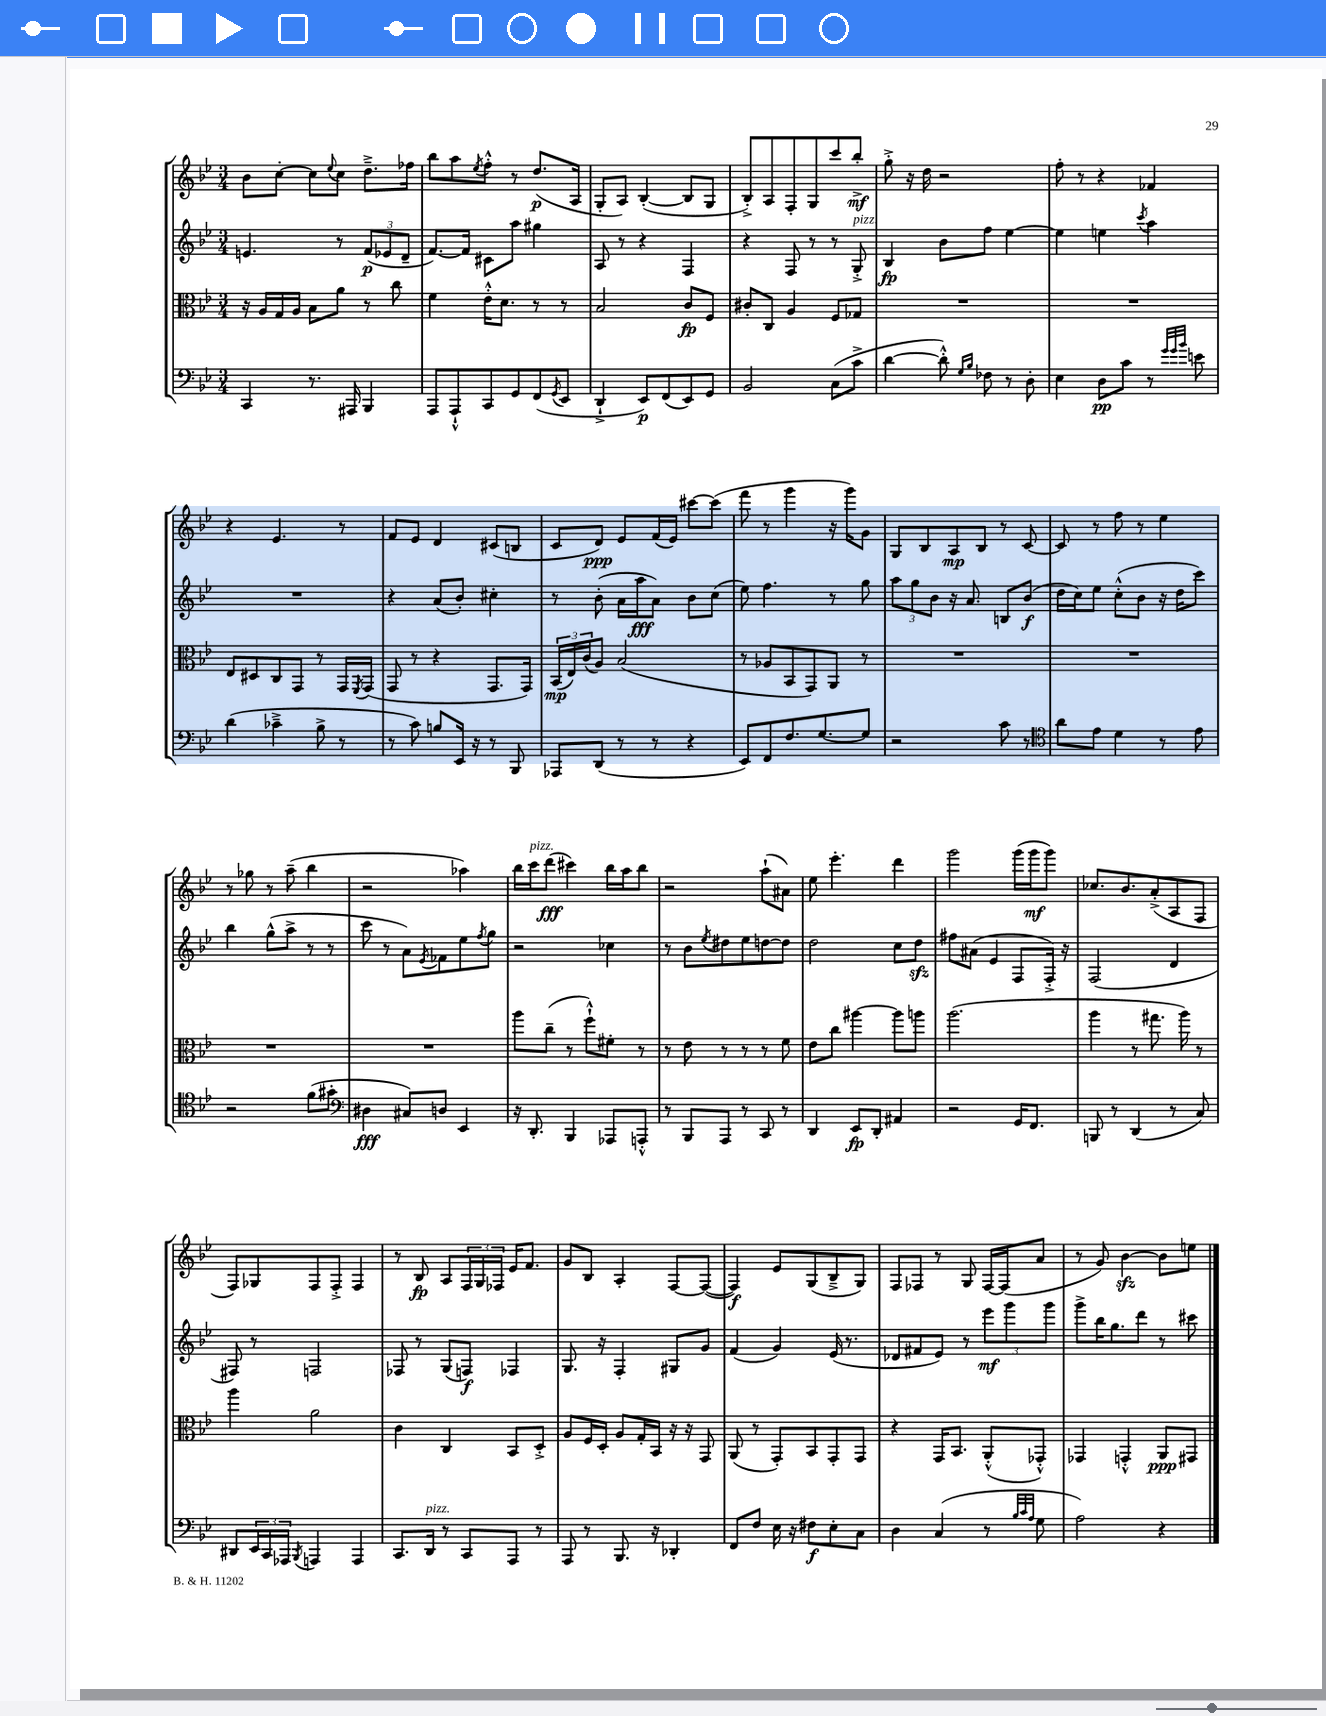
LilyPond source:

<<
\new StaffGroup <<
\new Staff = "s0" {
    \clef treble \key bes \major \numericTimeSignature \time 3/4
    bes'8 c''8~-. c''8 \appoggiatura { ees''8 } c''8 d''8.---> fes''16 |
    bes''8 a''8 \acciaccatura { ees''8 } f''8-.-^ r8 d''8.\p( a16 |
    g8-. a8) bes4~-.( bes8 g8 |
    bes8-.->) a8 f8-. g8 c'''8 bes''8-.->\mf |
    g''8-.-> r16 d''16 r2 |
    f''8-. r8 r4 fes'4 |
    r4 ees'4. r8 |
    f'8 ees'8 d'4 cis'8( b8 |
    c'8 d'8\ppp) ees'8 f'16( ees'16) cis'''8~ cis'''8( |
    f'''8 r8 g'''4 r16 g'''16) g'8 |
    g8 bes8 a8\mp bes8 r8 c'8~ |
    c'8 r8 f''8 r8 ees''4 |
    r8 ges''8 r8 a''8--( bes''4 |
    r2 aes''4) |
    bes''16 c'''16^\markup { \italic "pizz." } d'''8\fff( cis'''4) bes''16 a''16 bes''8 |
    r2 a''8-!( ais'8) |
    ees''8 ees'''4.-. d'''4 |
    g'''2 g'''16( g'''16\mf g'''8) |
    ces''8. bes'8. a'8-.->( a8 f8 |
    f8) ges8 f8 f8-.-> f4 |
    r8 bes8\fp a8 \tuplet 3/2 { f16 g16 fes16 } ees'16 f'8. |
    g'8 bes8 a4-. f8~ f8~( |
    f4\f) ees'8 g8( bes8---> g8) |
    f8 fes8 r8 g8 fes16~ fes16( a'8 |
    r8 g'8) bes'4~\sfz bes'8 e''8 \bar "|." |
}
\new Staff = "s1" {
    \clef treble \key bes \major \numericTimeSignature \time 3/4
    e'4. r8 \tuplet 3/2 { f'8\p( ees'8 d'8-- } |
    f'8.~) f'16 cis'8 a''8 gis''4 |
    a8 r8 r4 f4 |
    r4 f8 r8 r8 g8-.->^\markup { \italic "pizz." } |
    bes4\fp bes'8 f''8 ees''4~ |
    ees''4 e''4 \acciaccatura { c'''8 } a''4 |
    R2. |
    r4 a'8( bes'8-.) cis''4-. |
    r8 bes'8-.( a'16 a''16\fff a'8) bes'8 c''8( |
    ees''8) f''4. r8 g''8 |
    \tuplet 3/2 { a''8 g''8 bes'8 } r16 a'8. b8 bes'8\f( |
    d''16 c''16) ees''8 c''8-.-^( bes'8 r16 d''16 c'''8) |
    bes''4 g''8-^( a''8-> r8 r8 |
    c'''8 r8 a'8) \acciaccatura { ees'8 } fes'8 ees''8 \acciaccatura { f''8 } g''8 |
    r2 ces''4 |
    r8 bes'8 \acciaccatura { ees''8 } dis''8 ees''8 d''8~ d''8 |
    d''2 c''8 d''8\sfz |
    fis''8 ais'8( ees'4 f8 f16-.->) r16 |
    f2( d'4 |
    fis8) r8 f2 |
    fes8 r8 g8( f8\f) fes4 |
    g8. r16 f4-. gis8 g'8 |
    f'4( g'4) ees'16( r8. |
    des'8 fis'8 ees'8) r8 \tuplet 3/2 { ees'''8\mf g'''8 g'''8 } |
    g'''8-> bes''16 g''8. d'''8 r8 cis'''8 \bar "|." |
}
\new Staff = "s2" {
    \clef alto \key bes \major \numericTimeSignature \time 3/4
    r16 a16 g16 a16 bes8 a'8 r8 c''8 |
    f'4 ees'16-.-^ d'8. r8 r8 |
    bes2 c'8\fp f8 |
    cis'8-. c8 a4 f8 ges8 |
    R2. |
    R2. |
    ees8 dis8 c8 g,8 r8 g,16 \acciaccatura { f,8 } g,16( |
    g,8 r8 r4 g,8. g,16) |
    \tuplet 3/2 { bes,16\mp( ees16) c'16( } a8) bes2( |
    r8 aes8 bes,8 g,8) a,8 r8 |
    R2. |
    R2. |
    R2. |
    R2. |
    a''8 c''8--( r8 f''8-!-^) fis'8-. r8 |
    r8 ees'8 r8 r8 r8 f'8 |
    ees'8 c''8 ais''4~ ais''8 a''8 |
    a''2.( |
    a''4 r8 gis''8. a''16) r8 |
    a''4 a'2 |
    c'4 c4 bes,8 d8-.-> |
    a8 f16 d16-. a8 g16-. bes,16 r16 r16 g,8 |
    a,8( r8 g,8-.) bes,8 g,8-. g,8 |
    r4 g,16 bes,8. a,8-.-^( ges,8-.-^) |
    ges,4 g,4-.-^ a,8\ppp gis,8 \bar "|." |
}
\new Staff = "s3" {
    \clef bass \key bes \major \numericTimeSignature \time 3/4
    c,4 r8. ais,,16 bes,,4 |
    a,,8 a,,8-!-^ c,8 g,8 f,8( \acciaccatura { g,8 } ees,8 |
    d,4-!-> ees,8\p) f,8( ees,8) g,8 |
    bes,2 c8( c'8-> |
    d'4~ d'8-.-^) \grace { g16 bes16 } fes8 r8 d8-. |
    ees4 d8\pp c'8 r8 \grace { g'32 g'32 bes'32 } e'8 |
    d'4( ces'4---> bes8-> r8 |
    r8 c'8) b8 ees,16 r16 r8 bes,,8 |
    aes,,8 d,8( r8 r8 r4 |
    ees,8) f,8 f8. g8.~ g8 |
    r2 c'8 r8 |
    \clef tenor a'8 ees'8 d'4 r8 ees'8 |
    r2 f'8( gis'8-. |
    \clef bass dis4\fff cis8) d8 ees,4 |
    r16 d,8.-. bes,,4 aes,,8 a,,8-.-^ |
    r8 bes,,8 a,,8 r8 c,8 r8 |
    d,4 ees,8\fp d,8-. ais,4 |
    r2 g,16 f,8. |
    b,,8 r8 d,4( r8 c8) |
    dis,8 \tuplet 3/2 { ees,16 c,16 aes,,16 } \acciaccatura { bes,,8 } a,,4 a,,4 |
    c,8. d,16^\markup { \italic "pizz." } r8 c,8 a,,8 r8 |
    a,,8 r8 bes,,8. r16 des,4-. |
    f,8 f8 ees16 r16 fis8\f ees8-. c8 |
    d4 c4( r8 \grace { bes32 c'32 a32 } g8 |
    a2) r4 \bar "|." |
}
>>
>>
\layout { \context { \Score \remove "Bar_number_engraver" } }
